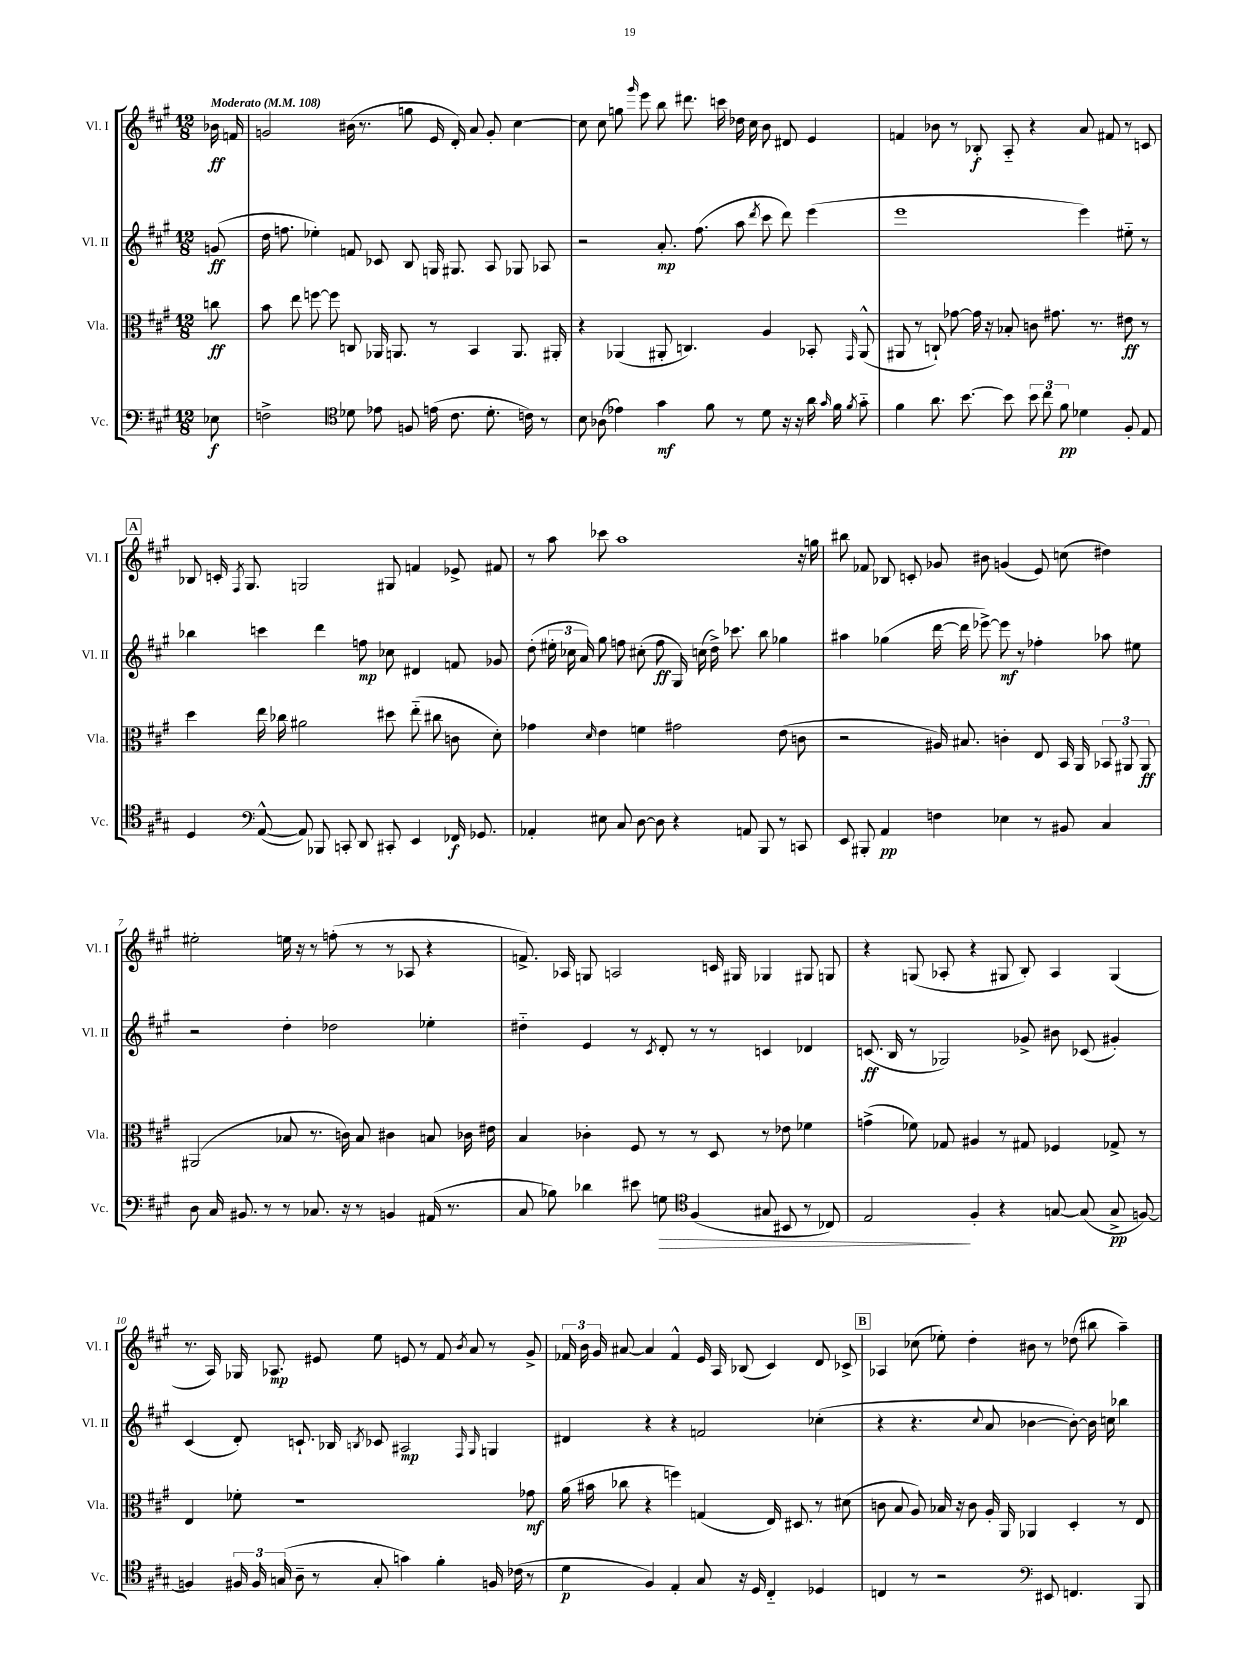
<<
\new StaffGroup <<
\new Staff = "s0" \with { instrumentName = "Vl. I" shortInstrumentName = "Vl. I" } {
    \clef treble \key a \major \numericTimeSignature \time 12/8 \partial 8 \tempo "Moderato" 4 = 108
    \autoBeamOff bes'16\ff f'16 |
    g'2 bis'16( r8. g''8 e'16 d'16-.) a'8 g'8-. cis''4~ |
    cis''8 cis''8 g''8 \grace { gis'''16 } e'''8 b''8 dis'''8. c'''16 des''16 cis''16 b'8 dis'8 e'4 |
    f'4 bes'8 r8 bes8-.\f a8-_ r4 a'8 fis'8 r8 c'8 |
    \mark \markup { \box "A" } bes8 c'16-. \acciaccatura { fis8 } gis8. g2 gis8 f'4 ees'8-> fis'8 |
    r8 a''8 ces'''8 a''1 r16 g''16 |
    bis''8 fes'8 bes8 c'8-. ges'8 bis'8 g'4( e'8) c''8( dis''4) |
    eis''2-. e''16 r16 r8 f''8-.( r8 r8 aes8 r4 |
    f'8.->) aes16 g8 a2 c'16 gis16 ges4 gis8 g8 |
    r4 g8( aes8-. r4 gis8 b8-.) aes4 gis4( |
    r8. a16) ges16 aes8.\mp eis'8 e''8 e'8 r8 fis'8 \acciaccatura { b'8 } a'8 r8 gis'8-> |
    \tuplet 3/2 { fes'16 b'16 gis'16 } ais'8~ ais'4 fes'4-^ e'16 a16 bes8( cis'4) d'8 ces'8-> |
    \mark \markup { \box "B" } aes4 ces''8( ees''8-.) d''4-. bis'8 r8 des''8( bis''8 a''4--) \bar "|." |
}
\new Staff = "s1" \with { instrumentName = "Vl. II" shortInstrumentName = "Vl. II" } {
    \clef treble \key a \major \numericTimeSignature \time 12/8 \partial 8
    \autoBeamOff g'8\ff( |
    d''16 f''8. ees''4-.) f'8 ces'8 b8 g16 gis8. a8 ges8 aes8 |
    r2 a'8.-.\mp fis''8.( a''8 \acciaccatura { d'''8 } cis'''8 d'''8) e'''4( |
    e'''1 e'''4) eis''8-_ r8 |
    \mark \markup { \box "A" } bes''4 c'''4 d'''4 f''8\mp ces''8 dis'4 f'8 ges'8 |
    d''8-.( \tuplet 3/2 { eis''16-. ces''16 a'16) } gis''8 f''8 cis''8-.( f''8\ff gis16) c''16( d''16->) ces'''8. b''8 ges''4 |
    ais''4 ges''4( d'''16~ d'''16 ees'''8~->) ees'''8\mf r8 fes''4-. aes''8 eis''8 |
    r2 d''4-. des''2 ees''4-. |
    dis''4-_ e'4 r8 \acciaccatura { cis'8 } d'8-. r8 r8 c'4 des'4 |
    c'8.\ff( b16 r8 ges2) ges'8-> bis'8 ces'8( gis'4-.) |
    cis'4( d'8-.) c'8.-! bes16 \acciaccatura { b8 } ces'8 ais2\mp \grace { fis16 gis16 } g4 |
    dis'4 r4 r4 f'2 ces''4-.( |
    \mark \markup { \box "B" } r4 r4. \appoggiatura { cis''8 } a'8 bes'4~ bes'8~-.) bes'16 c''16 bes''4 \bar "|." |
}
\new Staff = "s2" \with { instrumentName = "Vla." shortInstrumentName = "Vla." } {
    \clef alto \key a \major \numericTimeSignature \time 12/8 \partial 8
    \autoBeamOff c''8\ff |
    b'8 e''8 f''8~ f''8 c8 aes,16 a,8. r8 b,4 a,8. ais,16-. |
    r4 aes,4( ais,8-. c4.) a4 bes,8-. \grace { gis,16 } ais,8-^( |
    ais,8 r8 c8-!) ges'8~ ges'16 r16 bes8-. c'8 gis'8. r8. eis'8\ff r8 |
    \mark \markup { \box "A" } d''4 e''16 ces''16 ais'2 dis''8 e''8-_( cis''8 c'8 d'8-.) |
    ges'4 \grace { d'16 } e'4 f'4 gis'2 e'8( c'8 |
    r2 ais16) bis8. c'4-. e8 b,16 a,16 \tuplet 3/2 { bes,8 ais,8 ais,8\ff } |
    ais,2( bes8 r8. c'16) bes8 cis'4 b8 ces'16 eis'16 |
    b4 ces'4-. fis8 r8 r8 d8 r8 ees'8 fes'4 |
    g'4->( fes'8) ges8 ais4 r8 gis8 fes4 ges8-> r8 |
    e4 fes'8-. r1 ges'8\mf |
    a'16( bis'16 ces''8 r4 f''4) g4( e16) dis8. r8 dis'8( |
    \mark \markup { \box "B" } c'8 b8 a8) bes16 r16 c'8 a16-. a,16 aes,4 d4-. r8 e8 \bar "|." |
}
\new Staff = "s3" \with { instrumentName = "Vc." shortInstrumentName = "Vc." } {
    \clef bass \key a \major \numericTimeSignature \time 12/8 \partial 8
    \autoBeamOff ees8\f |
    f2-> \clef tenor des'8 ees'8 f8 e'16( cis'8. des'8.-. c'16) r8 |
    b8 aes8( ees'4) gis'4\mf fis'8 r8 d'8 r16 r16 a'16 \grace { gis'16 } fis'16 \acciaccatura { fis'8 } gis'8-_ |
    fis'4 a'8. b'8.~ b'8 \tuplet 3/2 { b'8 cis''8 fis'8\pp } des'4 fis8-. e8 |
    \mark \markup { \box "A" } d4 \clef bass a,8~-^( a,8) bes,,8 c,8-. d,8 cis,8-. e,4 fes,16\f ges,8. |
    aes,4-. eis8 cis8 d8~ d8 r4 a,8 b,,8 r8 c,8 |
    e,8 bis,,8-. a,4\pp f4 ees4 r8 bis,8 cis4 |
    d8 cis16 bis,8. r8 r8 ces8. r16 r8 b,4 ais,16( r8. |
    cis8 bes8) des'4 eis'8 g8\> \clef tenor fis4( gis8 bis,8 r8 ces8) |
    e2\! fis4-. r4 g8~ g8( g8->\pp f8~) |
    f4 \tuplet 3/2 { fis16 fis16 g16( } a8-- r8 g8-. g'4) fis'4-. f16 ces'16( r8 |
    d'4\p fis4) e4-. gis8 r16 d16 cis4-_ des4 |
    \mark \markup { \box "B" } c4 r8 r2 \clef bass eis,8 f,4. b,,8 \bar "|." |
}
>>
>>
